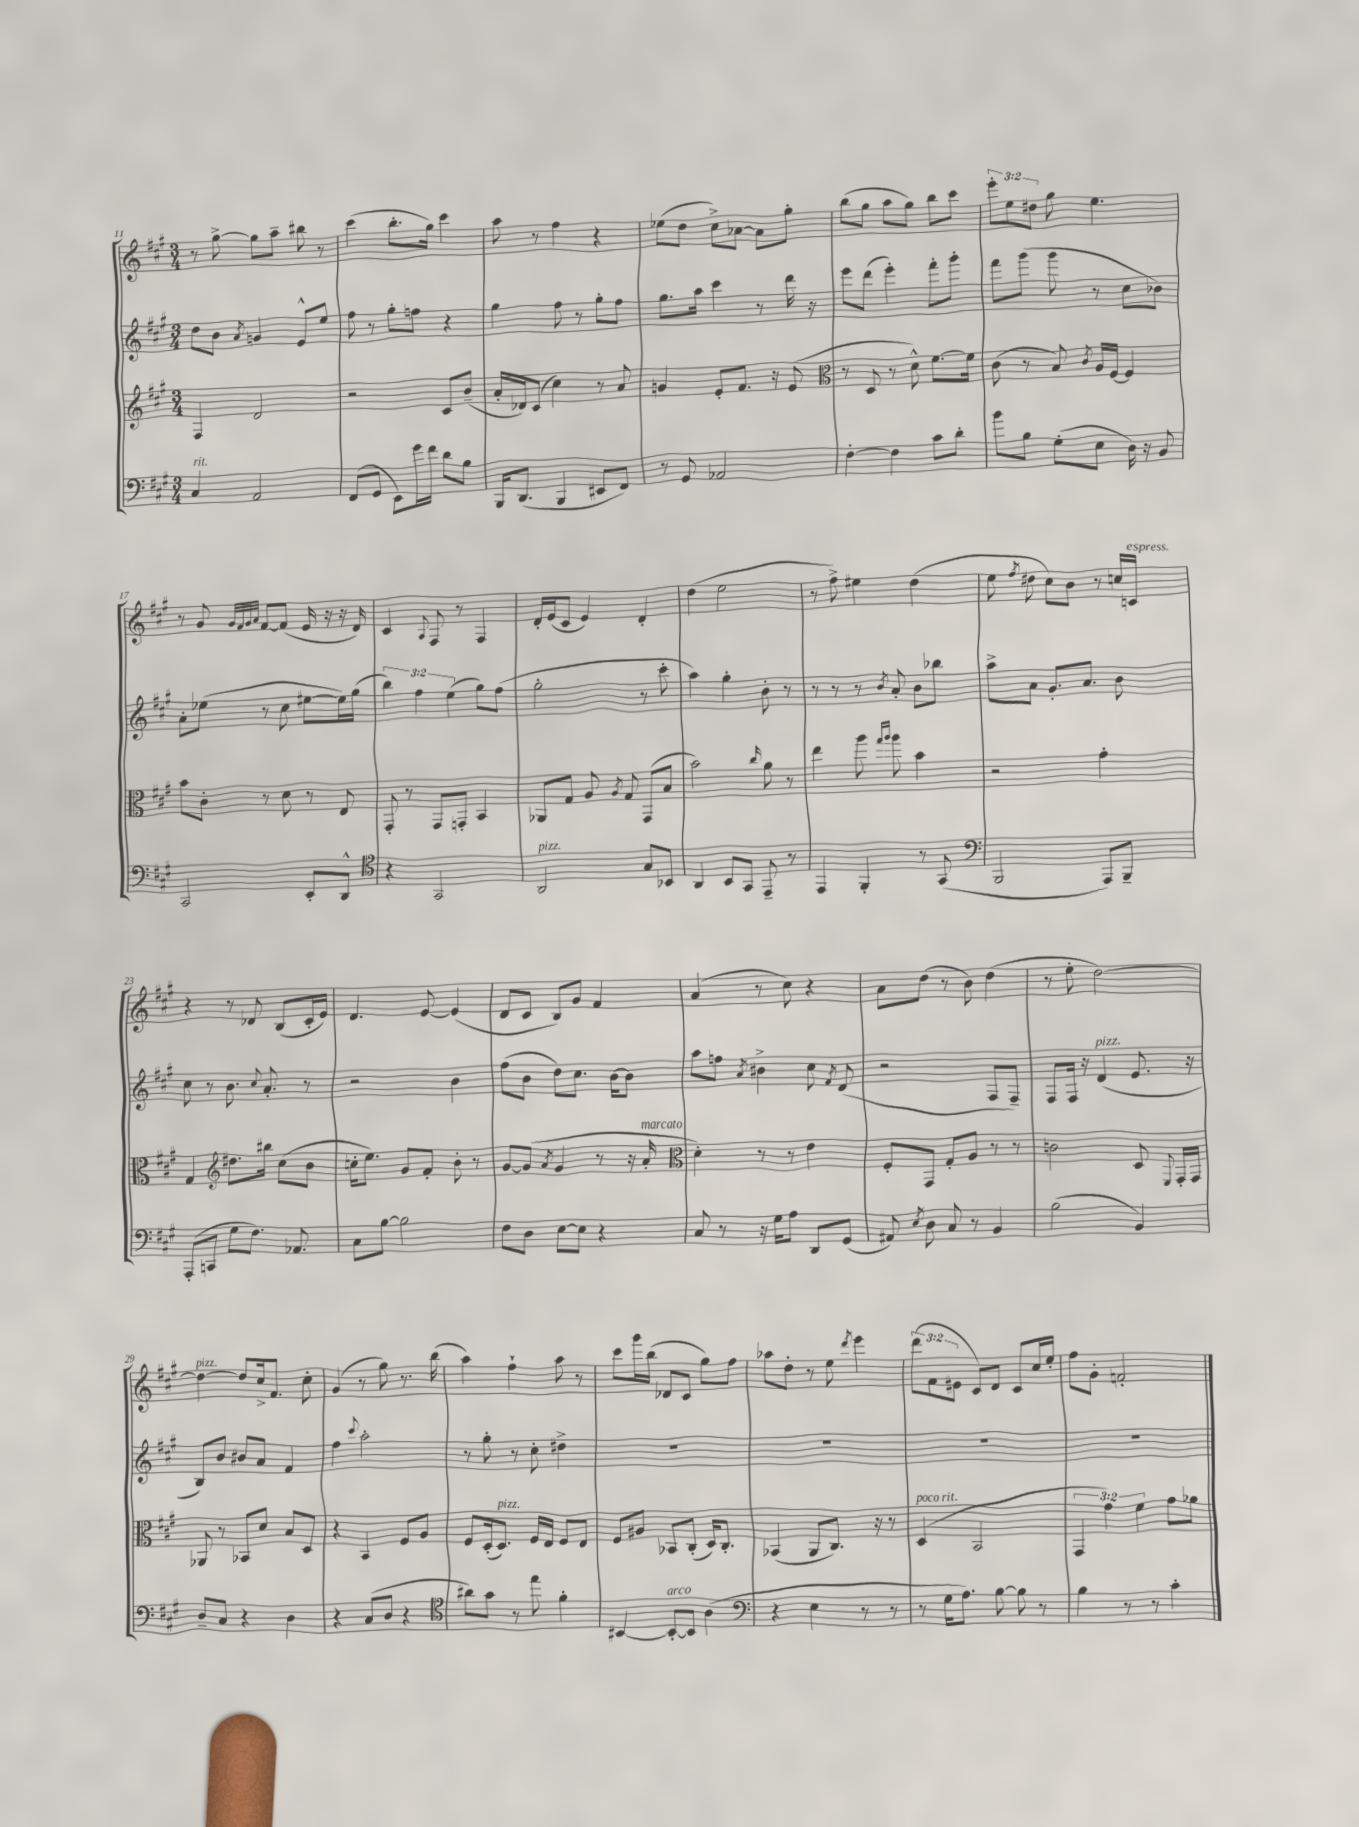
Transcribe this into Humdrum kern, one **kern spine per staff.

**kern	**kern	**kern	**kern
*part4	*part3	*part2	*part1
*staff4	*staff3	*staff2	*staff1
*clefF4	*clefG2	*clefG2	*clefG2
*k[f#c#g#]	*k[f#c#g#]	*k[f#c#g#]	*k[f#c#g#]
*M3/4	*M3/4	*M3/4	*M3/4
=11	=11	=11	=11
!LO:TX:a:i:t=rit.	!	!	!
4C#/	4F#/	8dd\L	8r
.	.	8b\J	[8gg#^\
.	.	8qa/	.
2AA/	2d/	4gn/	8gg#\L]
.	.	.	8aa~\J
.	.	8e^^/L	8bb#X\
.	.	8ee/J	8r
=12	=12	=12	=12
(8FF#/L	2r	8ff#\	(4ccc#\
8GG#/J	.	8r	.
8EE\L)	.	8gg#'\L	8.bb'\L
16g#\L	.	8ffn\J	.
16f#\JJ	.	.	16gg#\Jk)
8d\L	8c#/L	4r	4ccc#\
8B\J	(8b~/J	.	.
=13	=13	=13	=13
16BBB/KL	16a'/LL	4gg#\	8aa\
(8.DD/J	16d-X/J)	.	.
.	(8c#/J	.	8r
4BBB/	4cc#\)	8ff#\	4ff#\
.	.	8r	.
8EE#X/L	8r	8gg#'\L	4r
8FF#/J)	8a/	8ff#\J	.
=14	=14	=14	=14
8r	4gn/	8.gg#\L	(8ee-X\L
8GG#/	.	.	8dd\J
.	.	16aa\Jk	.
2AA-X/	8e'/L	4ccc#\	8cc#^\L)
.	8.f#/J	.	[8a-X\J
.	.	8r	8a-\L]
.	16r	.	.
.	(8e/	16ddd\	8gg#'\J
.	.	16r	.
=15	=15	=15	=15
*	*clefC3	*	*
[4F#'\	8r	8eee\L	(8bb\L
.	8D/	(8ddd\J	8gg#\J
4F#\]	8r	4eee'\)	8aa\L
.	8d^^\)	.	8gg#\J)
8c#\L	[8.f#\L	8fff#'\L	8bb\L
8d'\J	.	8ggg#'\J	8ccc#\J
.	16f#\Jk]	.	.
=16	=16	=16	=16
8b\L	(8c#\	8fff#\L	12eee'\L
.	.	.	12ee\
8B\J	8r	(8ggg#\J	.
.	.	.	12dd#X\J
(8G#'\L	8B/)	8ggg#\	8gg#\
.	8qc#/	.	.
8E\J	16A/LL	8r	4.ee\
.	[16F#/JJ	.	.
16D\)	4F#/]	8cc#\L	.
16r	.	.	.
8BB/	.	8b-X\J)	.
!!LO:LB:g=z
=17	=17	=17	=17
2CC#/	8b\L	8a'\L	8r
.	8c#'\J	(8ee-X\J	8g#/
.	.	.	32qqg#/LLL
.	.	.	32qqf#/
.	.	.	32qqg#/
.	.	.	32qqa/JJJ
.	8r	8r	[8f#/L
.	8d\	8cc#\	(8f#/J]
8EE'/L	8r	[8ee#X\L	16e/
.	.	.	16r
8DD^^/J	8E/	16ee#\L])	16r
.	.	(16gg#\JJ	16d/)
=18	=18	=18	=18
*clefC4	*	*	*
4r	8GG#'/	6bb\)	4c#/
.	8r	.	.
.	.	6ff#\	.
.	.	.	8qqA/
2GG#/	8GG#/L	.	8F#/
.	.	(6ee\	.
.	8GGn'/J	.	8r
.	4BB/	8gg#\L)	4F#/
.	.	(8ff#\J	.
=19	=19	=19	=19
!LO:TX:a:i:t=pizz.	!	!	!
2AA/	8AA-X/L	2gg#'\	16d'/LL
.	.	.	(16e/J
.	8G#/J	.	8c#/J
.	8A/	.	4e/)
.	8qA/	.	.
.	8G#/	.	.
8G#/L	(8GG#/L	8r	4d'/
8BB-X/J	8B/J	8ccc#'\	.
=20	=20	=20	=20
4AA/	2b\)	4aa\)	(4dd\
8BB/L	.	4gg#'\	2ee\
8GG#/J	.	.	.
.	16qqcc#/	.	.
8EE~/	8a\	8b'\	.
8r	8r	8r	.
=21	=21	=21	=21
4EE/	4ee\	8r	8r
.	.	8r	8ff#^\)
4FF#'/	8aa\	8r	4ee#X\
.	16qqgg#/LL	.	.
.	16qqaa/JJ	8qb/	.
.	8aa\	8a'/	.
8r	4b\	8b\L	(4dd\
(8GG#/	.	8bb-X\J	.
=22	=22	=22	=22
*clefF4	*	*	*
2BBB/	2r	8aa^\L	8ee\
.	.	.	8qff#/
.	.	8a\J	8dd#X\
.	.	8.g#'/L	8cc#\L)
.	.	.	8b\J
.	.	8.a/J	.
8AAA/L)	4g#'\	.	8r
8BBB~/J	.	8b\	16ccn/LL
!	!	!	!LO:TX:a:i:t=espress.
.	.	.	16cn/JJ
!!LO:LB:g=z
=23	=23	=23	=23
(8AAA'/L	4G#/	8cc#\	4r
8CCn/J	.	8r	.
*	*clefG2	*	*
8G#\L	8.dd#X\L	8.b\	8r
8.F#\J)	.	.	8d-X/
.	.	8qqcc#/	.
.	16bb#X\Jk	8.a'/	.
.	(8cc#\L	.	(8B/L
8.AA-X/	.	.	.
.	8b\J	8r	16c#'/L
.	.	.	16e/JJ)
=24	=24	=24	=24
8C#\L	16ccn'\KL	2r	4.d/
.	8.ee\J)	.	.
[8B\J	.	.	.
2B\]	8g#/L	.	.
.	8f#'/J	.	[8e/
.	8b'\	4b\	(4e/]
.	8r	.	.
=25	=25	=25	=25
8F#\L	[8g#/L	(8ff#\L	8d/L
8D\J	(8g#/J]	8b\J	8c#/J
.	8qa/	.	.
[8E\L	4g#/	8dd\L)	8B/L)
8E\J]	.	8.cc#\J	8g#/J
4r	8r	.	4f#/
.	.	[16b\KL	.
.	16r	8b\J]	.
!	!LO:TX:a:i:t=marcato	!	!
.	16a'/	.	.
=26	=26	=26	=26
*	*clefC3	*	*
8C#/	4d'\)	8aa\L	(4a/
8r	.	8ffn\J	.
.	.	8qa/	.
16r	8r	4b#X^\	8r
16G#\KL	.	.	.
8A\J	8r	.	8cc#\)
8DD/L	4e\	8cc#\	4r
.	.	8qf#/	.
(8GG#/J	.	(8d/	.
=27	=27	=27	=27
8AA#X/)	8F#'/L	2r	8a\L
8qE/	.	.	.
8D\	8GG#/J	.	(8dd\J
8C#/	8G#'/L	.	8r
8r	8A/J	.	8b\)
4BB/	8r	8F#/L	(4dd\
.	8r	8F#~/J)	.
=28	=28	=28	=28
(2B\	2cn\	8F#/L	8r
.	.	16F#/Jk	8ee'\
.	.	16r	.
!	!	!LO:TX:a:i:t=pizz.	!
.	.	(4d/	[2dd\)
4BB/)	8D/	8.e/	.
.	8qqFF#/	.	.
.	16GG#'/LL	.	.
.	16GG#/JJ	16r	.
!!LO:LB:g=z
=29	=29	=29	=29
!	!	!	!LO:TX:a:i:t=pizz.
8D~/L	8AA-X/	8B/L)	4dd\_
8C#/J	8r	8b/J	.
4r	8BB-X/L	8b#X/L	8dd/L]
.	8d/J	8a/J	16cc#^/k
.	.	.	8.f#/J
4D\	8B/L	4f#/	.
.	8D/J	.	8cc#'\
=30	=30	=30	=30
4r	4r	4ff#\	(4g#/
.	.	8qqccc#/	.
(8C#/L	4BB/	2aa'\	8r
8D/J	.	.	8gg#\)
4r	8F#/L	.	8.r
.	8A/J	.	.
.	.	.	(16bb\
=31	=31	=31	=31
*clefC4	*	*	*
8a#X\L)	8F#/L	8r	4aa\)
8g#\J	(16D'/k	8gg#'\	.
!	!LO:TX:a:i:t=pizz.	!	!
.	8.D/J)	.	.
8r	.	8r	4ff#`\
8ee\	16F#/LL	8cc#'\	.
.	16E/JJ	.	.
4f#'\	8F#/L	4dd#X^\	8aa\
.	8E/J	.	8r
=32	=32	=32	=32
[4BB#X/	8F#/L	2.r	8ccc#\L
.	8A#X/J	.	16ggg#\L
.	.	.	(16bb\JJ
!LO:TX:a:i:t=arco	!	!	!
8BB#'/L_	8BB-X/L	.	8d-X/L
8BB#/J]	(8C#'/J	.	8c#/J
(4A\	16D/KL)	.	8gg#\L)
.	8.C#'/J	.	.
.	.	.	8ff#\J
=33	=33	=33	=33
*clefF4	*	*	*
4r	(4BB-X/	2.r	8aa-X\L
.	.	.	8dd'\J
4E\	8AA/L	.	8r
.	8.C#/J)	.	8ee\
.	.	.	8qddd/
8r	.	.	4eee\
.	16r	.	.
8r	8r	.	.
=34	=34	=34	=34
!	!LO:TX:a:i:t=poco rit.	!	!
8r	(4D/	2.r	(12ddd\L
.	.	.	12f#\
16G#\KL	.	.	.
.	.	.	12e#X\J
8.A\J)	.	.	.
.	2BB/	.	8c#/L)
[8B\	.	.	8d/J
8B\]	.	.	8c#/L
8r	.	.	16cc#/L
.	.	.	16ee'/JJ
=35	=35	=35	=35
4B\	6GG#/	2.r	8ff#\L
.	.	.	8g#'\J
.	6g#\)	.	.
8r	.	.	2fn'/
.	6f#\	.	.
8r	.	.	.
4c#'\	8g#\L	.	.
.	8a-X\J	.	.
==	==	==	==
*-	*-	*-	*-
